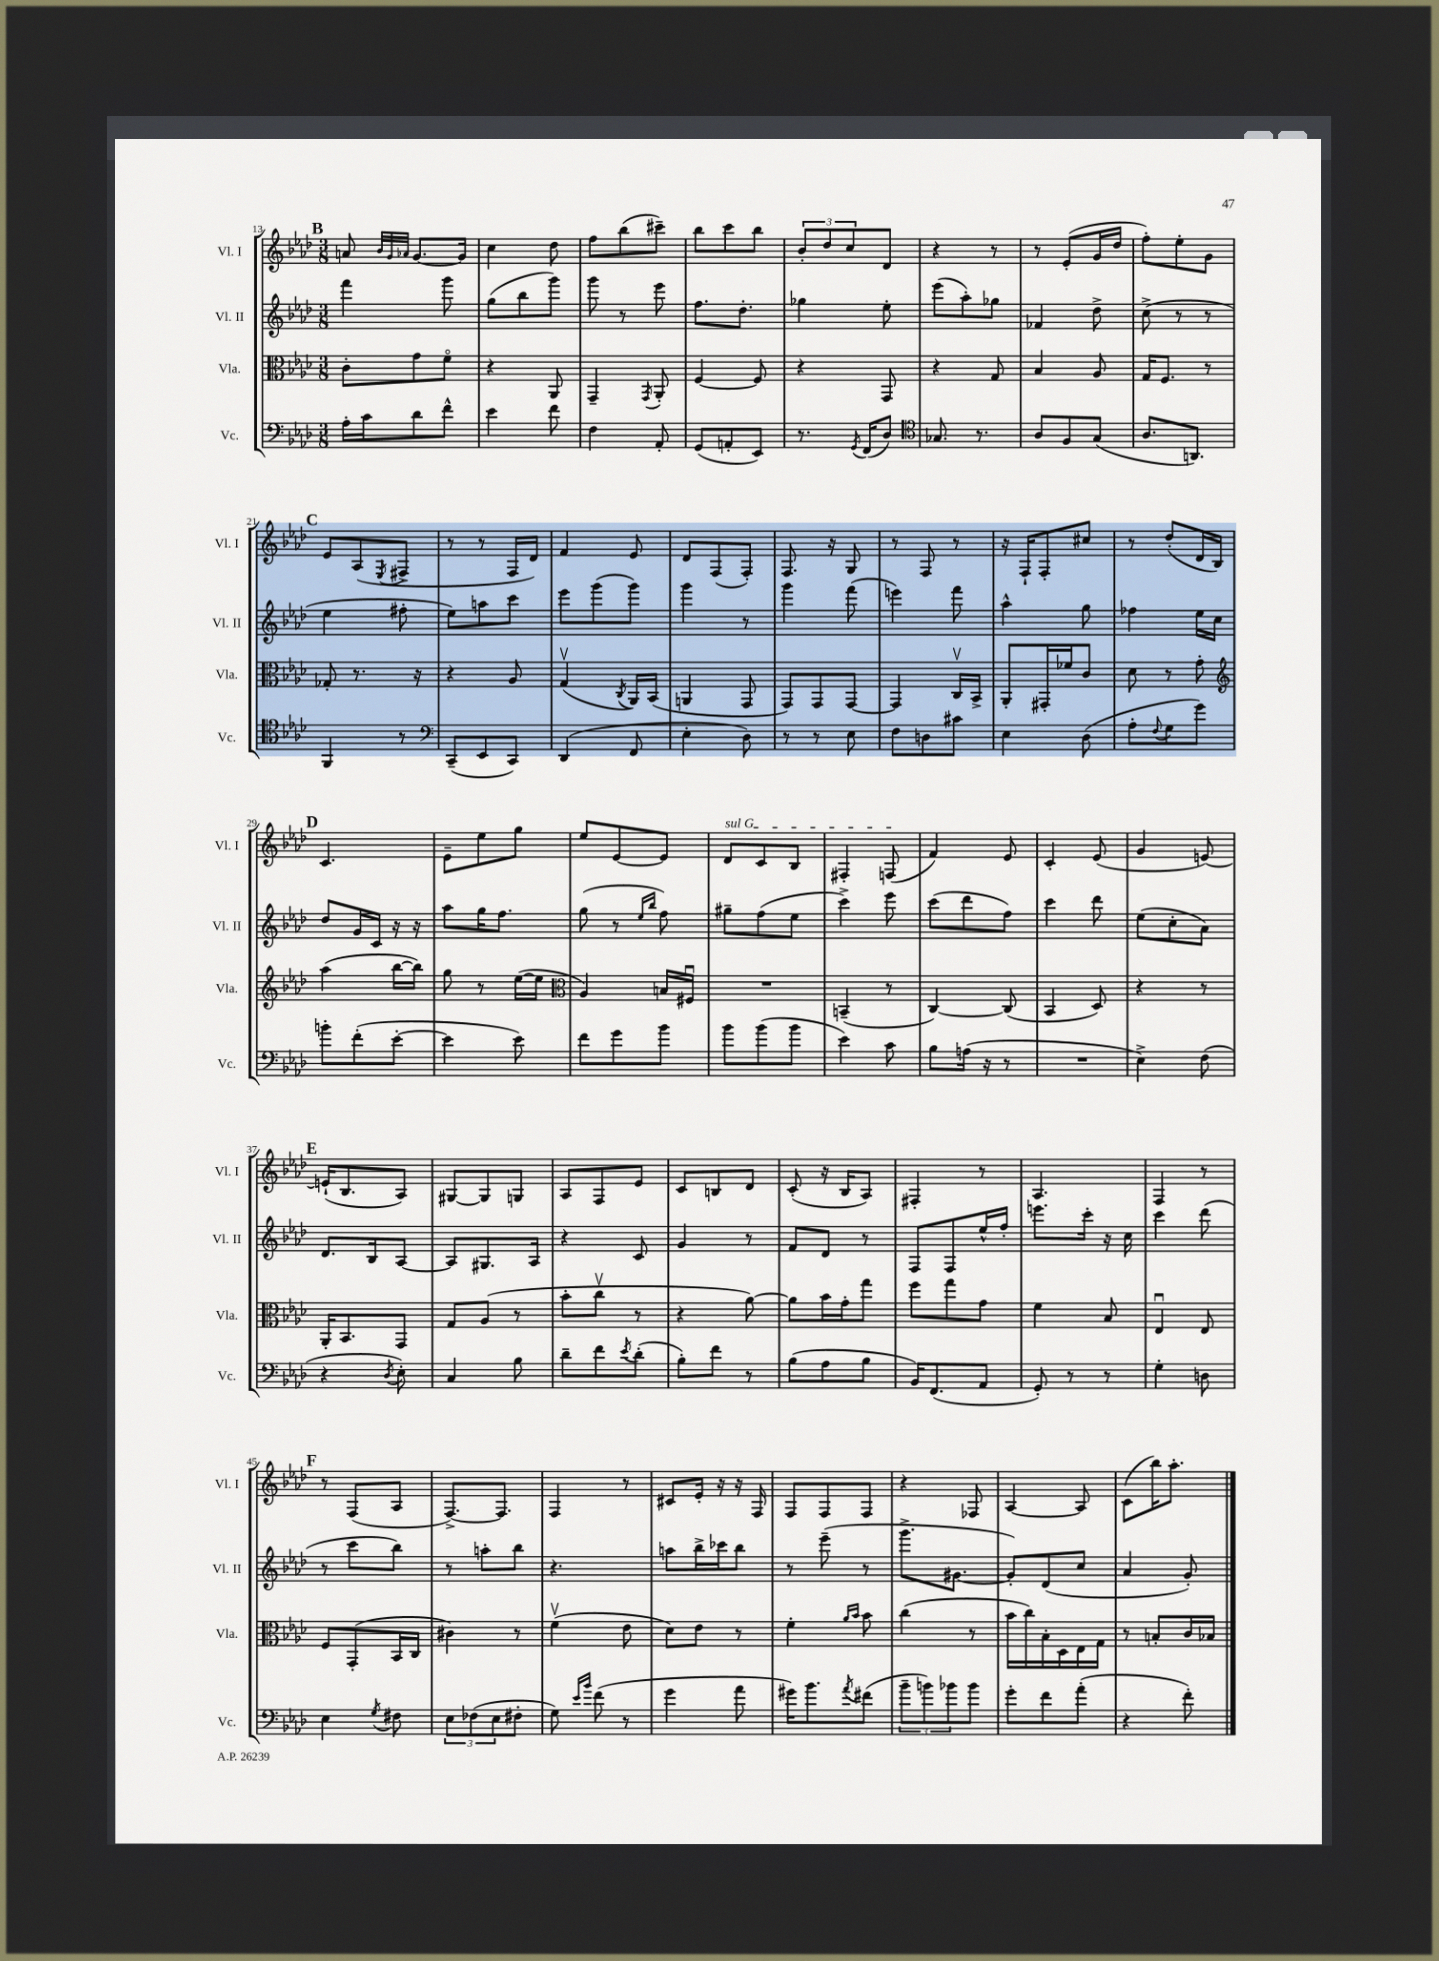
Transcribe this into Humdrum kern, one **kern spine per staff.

**kern	**kern	**kern	**kern
*part4	*part3	*part2	*part1
*staff4	*staff3	*staff2	*staff1
*I"Vc.	*I"Vla.	*I"Vl. II	*I"Vl. I
*I'Vc.	*I'Vla.	*I'Vl. II	*I'Vl. I
*clefF4	*clefC3	*clefG2	*clefG2
*k[b-e-a-d-]	*k[b-e-a-d-]	*k[b-e-a-d-]	*k[b-e-a-d-]
*M3/8	*M3/8	*M3/8	*M3/8
!!LO:REH:place=s1:t=B
=13	=13	=13	=13
16A-'\LL	8c'\L	4fff\	8an/
16c\J	.	.	.
.	.	.	32qqb-/LLL
.	.	.	32qqg/
.	.	.	32qqa-X/JJJ
8d-\	8g\	.	[8.g/L
8f^^\J	8f\J	8ggg\	.
.	.	.	16g/Jk]
=14	=14	=14	=14
4e-\	4r	(8gg\L	4cc\
.	.	8bb-\	.
8f\	8AA-/	8ggg\J)	8dd-\
=15	=15	=15	=15
4F\	4GG~/	8ggg\	8ff\L
.	.	8r	(8bb-\
.	8qGG/	.	.
8AA-'/	8AA-'/	8eee-\	8ccc#X~\J)
=16	=16	=16	=16
(8GG/L	[4F/	8.ff\L	8bb-\L
8AAn'/	.	.	8ccc\
.	.	8.dd-'\J	.
8EE-/J)	8F/]	.	8bb-\J
=17	=17	=17	=17
8.r	4r	4gg-X\	12b-'/L
.	.	.	12dd-/
.	.	.	12cc/
8qGG/	.	.	.
(16FF/KL	.	.	.
8D-/J)	8GG/	8ee-'\	8d-/J
=18	=18	=18	=18
*clefC4	*	*	*
8.G-X/	4r	(8eee-\L	4r
.	.	8aa-'\)	.
8.r	.	.	.
.	8G/	8gg-X\J	8r
=19	=19	=19	=19
8A-/L	4B-/	4f-X/	8r
8F/	.	.	(8e-'/L
(8G/J	8A-/	8dd-^\	16g/L
.	.	.	16dd-/JJ
=20	=20	=20	=20
8.A-/L	16G/KL	(8cc^\	8ff'\L)
.	8.F/J	.	.
.	.	8r	8ee-'\
8.AAn/J)	.	.	.
.	8r	8r	8g\J
!!LO:LB:g=z
!!LO:REH:place=s1:t=C
=21	=21	=21	=21
4FF/	8G-X'/	4ee-\	8e-/L
.	8.r	.	(8A-/
.	.	.	8qE-/
8r	.	8ff#X'\	8F#X^/J
.	16r	.	.
=22	=22	=22	=22
*clefF4	*	*	*
(8CC~/L	4r	8ee-\L)	8r
8EE-/	.	8aan\	8r
8CC/J)	8A-/	8ccc\J	16F/LL
.	.	.	16d-/JJ)
=23	=23	=23	=23
(4DD-/	(4Gv/	8eee-\L	4f/
.	.	(8ggg\	.
.	8qC/	.	.
8FF/	16AA-/LL)	8ggg\J)	8e-/
.	(16BB-/JJ	.	.
=24	=24	=24	=24
4E-'\	4AAn/	4ggg\	8d-/L
.	.	.	(8F/
8D-\)	8GG/	8r	8F'/J)
=25	=25	=25	=25
8r	8GG/L)	4ggg\	8.F/
8r	8GG/	.	.
.	.	.	16r
8E-\	[8GG/J	(8fff\	8G/
=26	=26	=26	=26
8F\L	4GG/]	4eeen\)	8r
8Dn\	.	.	8F/
8c#X\J	16Cv/LL	8fff\	8r
.	16BB-^/JJ	.	.
=27	=27	=27	=27
4E-\	8AA-'/L	4aa-^^\	16r
.	.	.	16F`/KL
.	16GG#X'/L	.	8F'/
.	16f-X/J	.	.
(8D-\	8c/J	8gg\	8cc#X/J
=28	=28	=28	=28
8A-'\L	8d-\	4ff-X\	8r
8qqF/	.	.	.
8G\	8r	.	(8dd-'/L
8g\J)	8g'\	16ee-\LL	16d-/L
.	.	16cc\JJ	16B-/JJ)
!!LO:LB:g=z
!!LO:REH:place=s1:t=D
=29	=29	=29	=29
*	*clefG2	*	*
8bn'\L	(4aa-\	8dd-/L	4.c/
(8f'\	.	16g/L	.
.	.	16c/JJ	.
[8e-'\J	[16bb-\LL	16r	.
.	16bb-\JJ])	16r	.
=30	=30	=30	=30
4e-\]	8gg\	8aa-\L	8e-~\L
.	8r	16gg\K	8ee-\
.	.	8.ff\J	.
8e-\)	([16ee-\LL	.	8gg\J
.	16ee-\JJ]	.	.
=31	=31	=31	=31
*	*clefC3	*	*
8f\L	4A-/)	(8gg\	8ee-/L
8g\	.	8r	[8e-/
.	.	16qqee-/LL	.
.	.	16qqbb-/JJ	.
8b-\J	16Bn/LL	8ff\)	8e-/J]
.	16F#Xu/JJ	.	.
=32	=32	=32	=32
!	!	!	!LO:TX:a:i:t=sul G
8b-\L	4.r	8gg#X~\L	8d-/L
(8b-\	.	(8ff\	8c/
8b-\J	.	8ee-\J	8B-/J
=33	=33	=33	=33
4e-\)	(4BBn~/	4ccc^\)	4F#X'/
8c\	8r	8eee-\	(8Fn/
=34	=34	=34	=34
8B-\L	[4C/)	(8ccc\L	4f/)
(16An\Jk	.	8ddd-\	.
16r	.	.	.
8r	(8C/]	8ff\J)	8e-/
=35	=35	=35	=35
4.r	4BB-/	4ccc\	4c'/
.	8D-/)	8ddd-\	(8e-/
=36	=36	=36	=36
4E-^\)	4r	(8ee-\L	4g/
.	.	8cc'\	.
(8F\	8r	8a-\J)	[8en/)
!!LO:LB:g=z
!!LO:REH:place=s1:t=E
=37	=37	=37	=37
4r	16AA-'/KL	8.d-/L	(16en`/KL]
.	8.BB-/	.	8.B-/
.	.	16B-/k	.
8qD-/	.	.	.
8E-'\)	8GG/J	[8A-/J	8A-/J)
=38	=38	=38	=38
4C/	8G/L	8A-/L]	[8G#X/L
.	(8A-/J	8.G#X/	8G#/]
8B-\	8r	.	8Gn/J
.	.	16A-/Jk	.
=39	=39	=39	=39
8d-~\L	8b-'\L	4r	8A-/L
8f\	8ccv\J	.	8F/
8qe-/	.	.	.
(8d-'\J	8r	8c/	8e-/J
=40	=40	=40	=40
8B-'\L)	4r	4g/	8c/L
8f\J	.	.	8Bn/
8r	[8a-\)	8r	8d-/J
=41	=41	=41	=41
(8B-\L	8a-\L]	8f/L	(8c'/
8A-\	16b-\L	8d-/J	16r
.	16g'\J	.	16B-/KL
8B-\J	8gg\J	8r	8A-/J)
=42	=42	=42	=42
16BB-/KL)	8ff\L	8F/L	4F#X'/
(8.FF/	.	.	.
.	8gg\	8F/	.
8AA-/J	8g\J	16ee-^^/L	8r
.	.	16ff'/JJ	.
=43	=43	=43	=43
8GG'/)	4f\	8.eeen\L	4.A-/
8r	.	.	.
.	.	16ccc'\Jk	.
8r	8B-/	16r	.
.	.	16cc\	.
=44	=44	=44	=44
4G'\	4E-u/	4ccc\	4F/
8Dn\	8E-/	(8ddd-\	8r
!!LO:LB:g=z
!!LO:REH:place=s1:t=F
=45	=45	=45	=45
4E-\	8F/L	8r	8r
.	(8GG'/	8ccc\L	(8F/L
8qG/	.	.	.
8F#X\	16BB-/L	8bb-\J)	8A-/J
.	16C/JJ	.	.
=46	=46	=46	=46
12E-\L	4c#X\)	8r	[8.F^/L)
(12F-X\	.	.	.
.	.	8aan'\L	.
12E-\	.	.	.
.	.	.	8.F/J]
8F#X'\J	8r	8bb-\J	.
=47	=47	=47	=47
8G\)	(4fv\	4.r	4F/
16qqe-/LL	.	.	.
16qqb-/JJ	.	.	.
(8f\	.	.	.
8r	8e-\	.	8r
=48	=48	=48	=48
4g\	8d-\L)	8aan\L	8c#X/L
.	8e-\J	16bb-^\L	16e-'/Jk
.	.	16ccc-X\J	16r
8a-\	8r	8bb-\J	16r
.	.	.	16F/
=49	=49	=49	=49
16g#X\KL)	4f'\	8r	8F/L
8.b-\	.	.	.
.	.	(8eee-~\	8F/
.	16qqa-/LL	.	.
8qa-/	16qqb-/JJ	.	.
(8f#X\J	8b-\	8r	8F/J
=50	=50	=50	=50
12b-~\L	(4cc\	8.ggg^\L	4r
12bn\)	.	.	.
12b-X\	.	.	.
.	.	[8.g#X\J	.
8b-\J	8r	.	8F-X/
=51	=51	=51	=51
8g'\L	16b-\LL	8g#'/L])	[4A-/
.	16cc\)	.	.
8f\	16B-'\	(8d-/	.
.	16D-\	.	.
(8a-'\J	16E-\	8cc/J	8A-/]
.	16G\JJ	.	.
=52	=52	=52	=52
4r	8r	4a-/	(8c\L
.	8Bn'/L	.	16bb-\K)
.	.	.	8.aa-'\J
8f'\)	16c/L	8g'/)	.
.	16B-X/JJ	.	.
==	==	==	==
*-	*-	*-	*-
